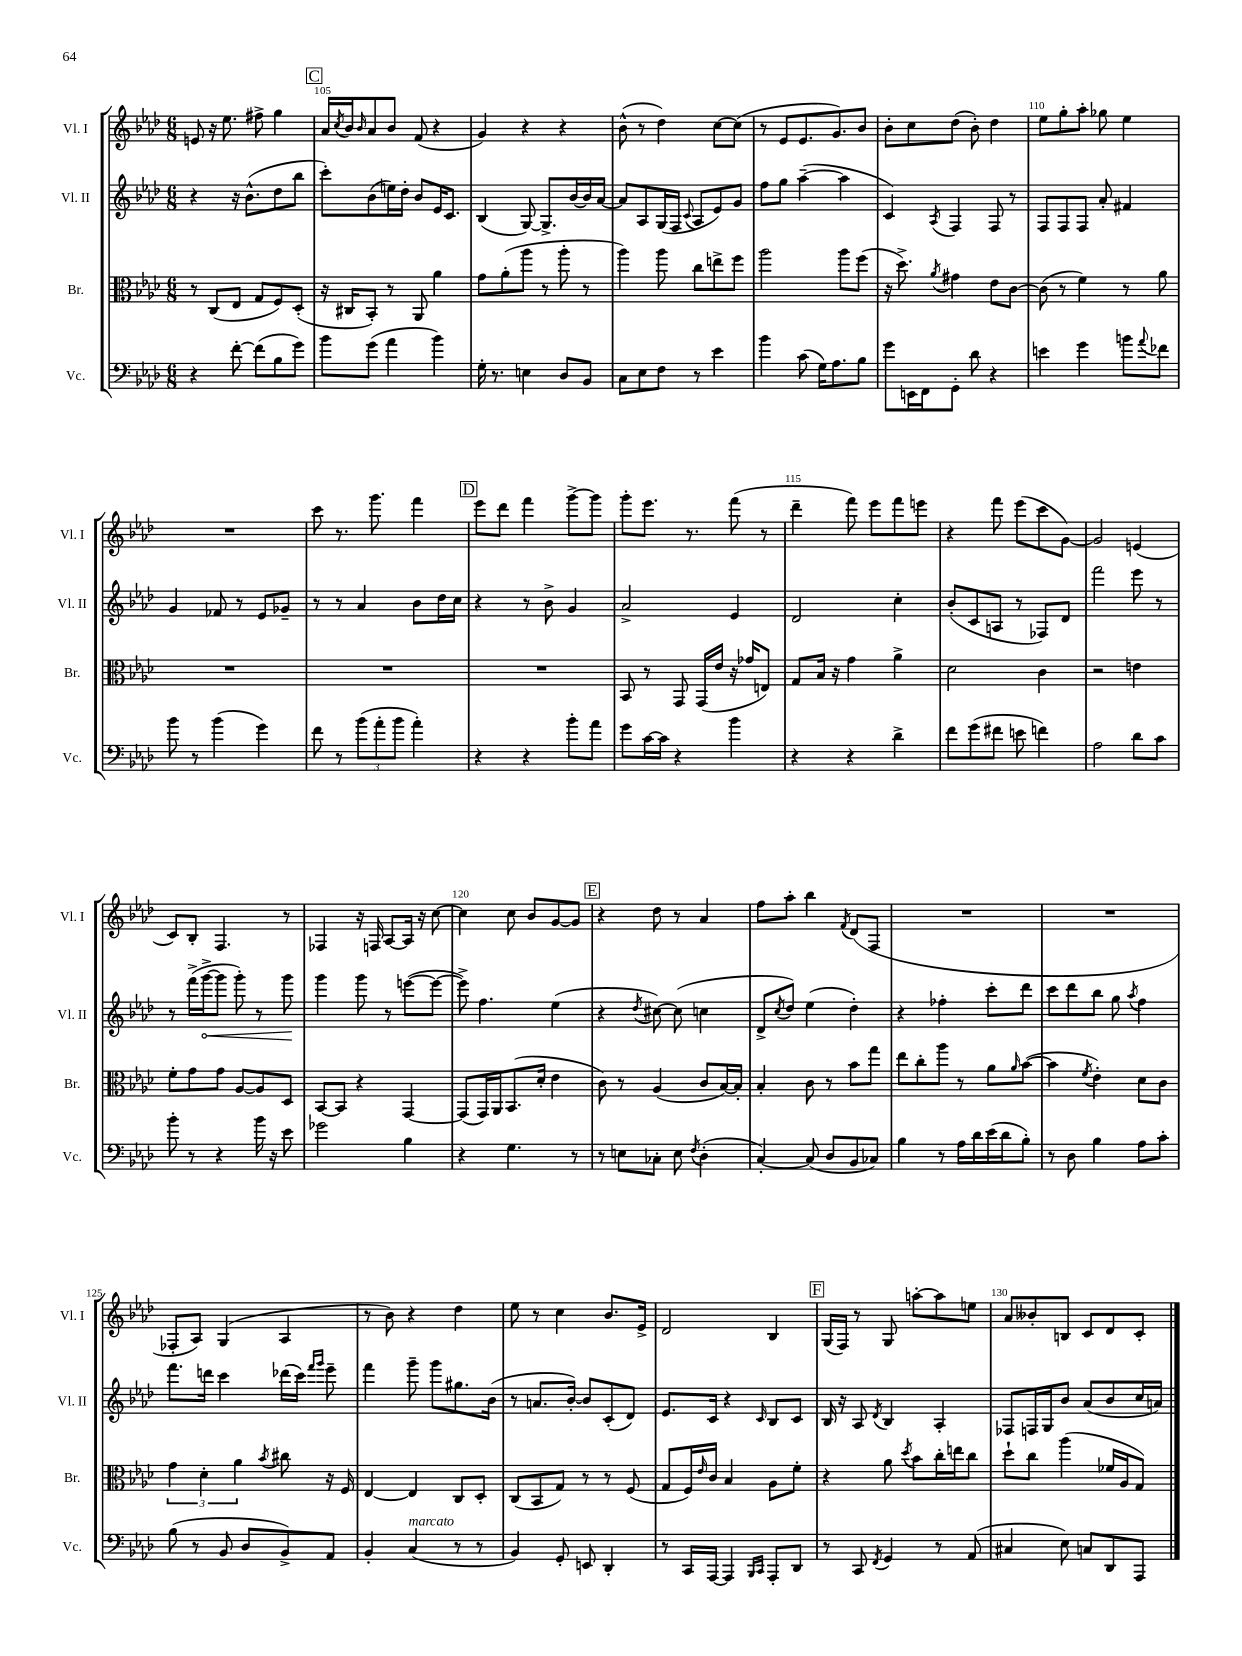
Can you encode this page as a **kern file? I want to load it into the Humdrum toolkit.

**kern	**kern	**kern	**dynam	**kern
*part4	*part3	*part2	*part2	*part1
*staff4	*staff3	*staff2	*staff2	*staff1
*I"Vc.	*I"Br.	*I"Vl. II	*	*I"Vl. I
*I'Vc.	*I'Br.	*I'Vl. II	*	*I'Vl. I
*clefF4	*clefC3	*clefG2	*	*clefG2
*k[b-e-a-d-]	*k[b-e-a-d-]	*k[b-e-a-d-]	*	*k[b-e-a-d-]
*M6/8	*M6/8	*M6/8	*	*M6/8
=104	=104	=104	=104	=104
4r	8r	4r	.	8en/
.	(8C/L	.	.	16r
.	.	.	.	8.ee-\
[8f'\	8E-/J	16r	.	.
.	.	(8.b-^^\L	.	.
(8f\L]	8G/L	.	.	8ff#X^\
8B-\	8F/)	8dd-\	.	4gg\
8g\J)	(8D-'/J	8bb-\J	.	.
!!LO:REH:place=s1:t=C
=105	=105	=105	=105	=105
8b-\L	16r	8ccc'\L)	.	16a-/LL
.	.	.	.	8qcc/
.	16C#X/KL	.	.	16b-/J
.	.	.	.	16qqb-/
(8g\J	8BB-'/J)	(8b-\	.	8a-/
4a-\	8r	16een\L)	.	8b-/J
.	.	16dd-'\JJ	.	.
.	8AA-/	8b-/L	.	(8f/
4b-\)	4a-\	16e-/K	.	4r
.	.	8.c/J	.	.
=106	=106	=106	=106	=106
16G'\	8g\L	(4B-/	.	4g/)
8.r	.	.	.	.
.	(8a-'\	.	.	.
4En\	8aa-\J	[8G/)	.	4r
.	8r	8.G^/L]	.	.
8D-/L	8aa-'\	.	.	4r
.	.	[16b-/L	.	.
8BB-/J	8r	16b-/]	.	.
.	.	[16a-/JJ	.	.
=107	=107	=107	=107	=107
8C\L	4aa-\)	8a-/L]	.	(8b-^^\
8E-\	.	8A-/	.	8r
8F\J	8aa-\	(16G/L	.	4dd-\)
.	.	16F/JJ	.	.
.	.	8qqc/	.	.
8r	8cc\L	8A-/L	.	.
4e-\	8een^\	8e-/)	.	[8cc\L
.	8ff\J	8g/J	.	(8cc\J]
=108	=108	=108	=108	=108
4b-\	2aa-\	8ff\L	.	8r
.	.	8gg\J	.	8e-/L
(8c\	.	([4aa-~\	.	8.e-/
16G\KL)	.	.	.	.
8.A-\	.	.	.	8.g/)
.	8aa-\L	4aa-\]	.	.
8B-\J	(8ff\J	.	.	8b-/J
=109	=109	=109	=109	=109
8g\L	16r	4c/)	.	8b-'\L
.	8.dd-^\)	.	.	.
16EEn\L	.	.	.	8cc\
16FF\J	.	.	.	.
.	8qa-/	8qA-/	.	.
8GG'\J	4g#X\	4F/	.	(8dd-\J
8d-\	.	.	.	8b-'\)
4r	8e-\L	8F/	.	4dd-\
.	[8c\J	8r	.	.
=110	=110	=110	=110	=110
4en\	(8c\]	8F/L	.	8ee-\L
.	8r	8F/	.	8gg'\
4g\	4f\)	8F/J	.	8aa-'\J
.	.	8a-'/	.	8gg-X\
8bn\L	8r	4f#X/	.	4ee-\
8qqa-/	.	.	.	.
8f-X\J	8a-\	.	.	.
!!LO:LB:g=z
=111	=111	=111	=111	=111
8b-\	2.r	4g/	.	2.r
8r	.	.	.	.
(4b-\	.	8f-X/	.	.
.	.	8r	.	.
4g\)	.	8e-/L	.	.
.	.	8g-X~/J	.	.
=112	=112	=112	=112	=112
8f\	2.r	8r	.	8ccc\
8r	.	8r	.	8.r
(12b-\L	.	4a-/	.	.
.	.	.	.	8.ggg\
12a-'\	.	.	.	.
12b-\J	.	.	.	.
4a-'\)	.	8b-\L	.	4fff\
.	.	16dd-\L	.	.
.	.	16cc\JJ	.	.
!!LO:REH:place=s1:t=D
=113	=113	=113	=113	=113
4r	2.r	4r	.	8eee-\L
.	.	.	.	8ddd-\J
4r	.	8r	.	4fff\
.	.	8b-^\	.	.
8b-'\L	.	4g/	.	[8ggg^\L
8a-\J	.	.	.	8ggg\J]
=114	=114	=114	=114	=114
8g\L	8BB-/	2a-^/	.	8ggg'\L
[16c\L	8r	.	.	8.eee-\J
16c\JJ]	.	.	.	.
4r	8GG/	.	.	.
.	.	.	.	8.r
.	(16GG/LL	.	.	.
.	16e-/JJ	.	.	.
4b-\	16r	4e-/	.	(8fff\
.	16g-X/KL	.	.	.
.	8En/J)	.	.	8r
=115	=115	=115	=115	=115
4r	8G/L	2d-/	.	4ddd-~\
.	16B-/Jk	.	.	.
.	16r	.	.	.
4r	4g\	.	.	8fff\)
.	.	.	.	8eee-\L
4d-^\	4a-^\	4cc'\	.	8fff\
.	.	.	.	8eeen\J
=116	=116	=116	=116	=116
8f\L	2d-\	(8b-'/L	.	4r
(8g\	.	8c/	.	.
8f#X\J	.	8An/J	.	8fff\
8en\	.	8r	.	(8eee-\L
4fn\)	4c\	8F-X/L)	.	8ccc\
.	.	8d-/J	.	[8g\J)
=117	=117	=117	=117	=117
2A-\	2r	2fff\	.	2g/]
8d-\L	4en\	8eee-\	.	(4en/
8c\J	.	8r	.	.
!!LO:LB:g=z
=118	=118	=118	=118	=118
8b-'\	8f'\L	8r	.	8c/L)
8r	8g\	(16fff^\LL	.	8B-'/J
!	!	!	!LO:HP:b	!
.	.	[16ggg^\J	<	.
4r	8g\J	8ggg\J]	.	4.F/
.	[8A-/L	8ggg'\)	.	.
16b-\	8A-/]	8r	.	.
16r	.	.	.	.
8e-\	8D-/J	8ggg\	.	8r
.	.	.	[	.
=119	=119	=119	=119	=119
2g-X\	[8BB-/L	4ggg\	.	4F-X/
.	8BB-/J]	.	.	.
.	4r	8ggg\	.	16r
.	.	.	.	16Fn/
.	.	8r	.	[8A-/L
4B-\	[4GG/	([8eeen\L	.	16A-/Jk]
.	.	.	.	16r
.	.	8eee\J_	.	[8cc\
=120	=120	=120	=120	=120
4r	(8GG/L]	8eee^\])	.	4cc\]
.	16GG/L)	4.ff\	.	.
.	16AA-/J	.	.	.
4.G\	(8.BB-/	.	.	8cc\
.	.	.	.	8b-/L
.	16d-'/Jk	.	.	.
.	4e-\	(4ee-\	.	[8g/
8r	.	.	.	8g/J]
!!LO:REH:place=s1:t=E
=121	=121	=121	=121	=121
8r	8c\)	4r	.	4r
8En\L	8r	.	.	.
.	.	8qdd-/	.	.
8C-X'\J	(4A-/	[8cc#X\)	.	8dd-\
8E\	.	(8cc#\]	.	8r
8qF/	.	.	.	.
(4D-'\	8c/L	4ccn\	.	4a-/
.	[16B-/L)	.	.	.
.	16B-'/JJ]	.	.	.
=122	=122	=122	=122	=122
[4C'/)	4B-'/	8d-^/L	.	8ff\L
.	.	8qcc/	.	.
.	.	8dd-/J)	.	8aa-'\J
(8C/]	8c\	(4ee-\	.	4bb-\
8D-/L	8r	.	.	.
.	.	.	.	8qf/
8BB-/	8b-\L	4dd-'\)	.	(8d-/L
8C-X/J)	8gg\J	.	.	8F/J
=123	=123	=123	=123	=123
4B-\	8ee-\L	4r	.	2.r
.	8cc'\	.	.	.
8r	8aa-\J	4ff-X'\	.	.
16A-\LL	8r	.	.	.
16d-\	.	.	.	.
(16e-\	8a-\L	8ccc'\L	.	.
16d-\J	.	.	.	.
.	16qqa-/	.	.	.
8B-'\J)	([8b-\J	8ddd-\J	.	.
=124	=124	=124	=124	=124
8r	4b-\]	8ccc\L	.	2.r
8D-\	.	8ddd-\	.	.
.	8qf/	.	.	.
4B-\	4e-'\)	8bb-\J	.	.
.	.	8gg\	.	.
.	.	8qaa-/	.	.
8A-\L	8d-\L	4ff\	.	.
8c'\J	8c\J	.	.	.
!!LO:LB:g=z
=125	=125	=125	=125	=125
(8B-\	6g\	8.fff\L	.	8F-X'/L
8r	.	.	.	8A-/J)
.	6d-'\	.	.	.
.	.	16dddn\Jk	.	.
8BB-/	.	4ccc\	.	(4G/
.	6a-\	.	.	.
8D-/L	.	.	.	.
.	8qb-/	.	.	.
8BB-^/)	8cc#X\	(16ddd-X\LL	.	4A-/
.	.	16ccc\JJ)	.	.
.	.	16qqfff/LL	.	.
.	.	16qqggg/JJ	.	.
8AA-/J	16r	8eee-~\	.	.
.	16F/	.	.	.
=126	=126	=126	=126	=126
4BB-'/	[4E-/	4fff\	.	8r
.	.	.	.	8b-\)
!LO:TX:a:i:t=marcato	!	!	!	!
(4C/	4E-/]	8ggg~\	.	4r
.	.	8ggg\L	.	.
8r	8C/L	8.gg#X\	.	4dd-\
8r	8D-'/J	.	.	.
.	.	(16b-\Jk	.	.
=127	=127	=127	=127	=127
4BB-/)	(8C/L	8r	.	8ee-\
.	8BB-/	8.an/L	.	8r
8GG'/	8G/J)	.	.	4cc\
.	.	[16b-'/Jk)	.	.
8EEn/	8r	8b-/L]	.	.
4DD-'/	8r	(8c'/	.	8.b-/L
.	(8F/	8d-/J)	.	.
.	.	.	.	16e-^/Jk
=128	=128	=128	=128	=128
8r	8G/L	8.e-/L	.	2d-/
16CC/LL	16F/L)	.	.	.
.	16qqe-/	.	.	.
[16AAA-/JJ	16c/JJ	16c/Jk	.	.
4AAA-/]	4B-/	4r	.	.
16qqBBB-/LL	.	.	.	.
16qqCC/JJ	.	16qqc/	.	.
8AAA-'/L	8A-\L	8B-/L	.	4B-/
8DD-/J	8f'\J	8c/J	.	.
!!LO:REH:place=s1:t=F
=129	=129	=129	=129	=129
8r	4r	16B-/	.	(16G/LL
.	.	16r	.	16F/JJ)
8CC/	.	8A-/	.	8r
8qFF/	.	8qd-/	.	.
4GG/	8a-\	4B-/	.	8G/
.	8qdd-/	.	.	.
.	8b-\L	.	.	[8aan'\L
8r	16cc'\L	4A-'/	.	8aa\]
.	16een\J	.	.	.
(8AA-/	8cc\J	.	.	8een\J
=130	=130	=130	=130	=130
4C#X/	8dd-`\L	8F-X/L	.	8a-/L
.	8cc\J	16Fn/L	.	8b--X'/
.	.	16G/J	.	.
8E-\)	(4aa-\	8b-/J	.	8Bn/J
8Cn/L	.	(8a-/L	.	8c/L
8DD-/	16f-X/LL	8b-/	.	8d-/
.	16A-/J	.	.	.
8AAA-/J	8G/J)	16cc/L	.	8c'/J
.	.	16an/JJ)	.	.
==	==	==	==	==
*-	*-	*-	*-	*-
